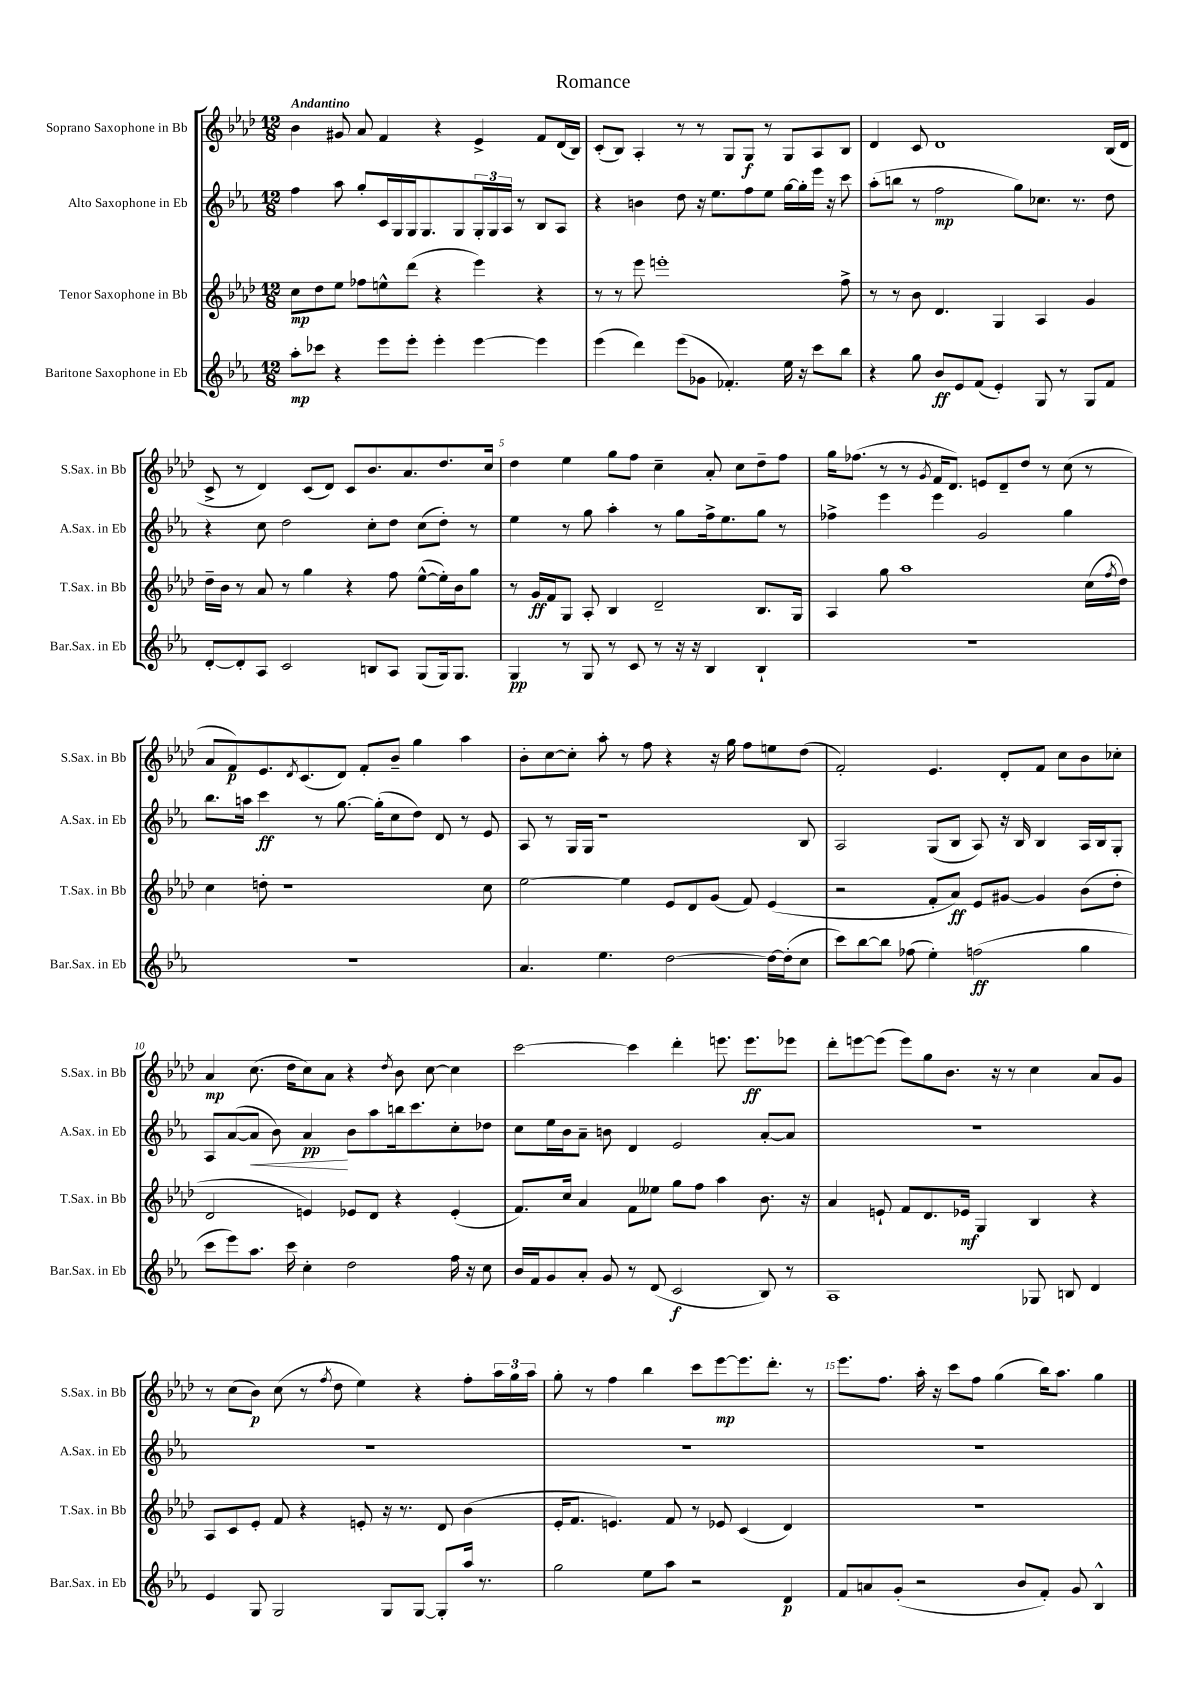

**kern	**dynam	**kern	**dynam	**kern	**dynam	**kern	**dynam
*part4	*part4	*part3	*part3	*part2	*part2	*part1	*part1
*staff4	*staff4	*staff3	*staff3	*staff2	*staff2	*staff1	*staff1
*I"Baritone Saxophone in Eb	*	*I"Tenor Saxophone in Bb	*	*I"Alto Saxophone in Eb	*	*I"Soprano Saxophone in Bb	*
*I'Bar.Sax. in Eb	*	*I'T.Sax. in Bb	*	*I'A.Sax. in Eb	*	*I'S.Sax. in Bb	*
*clefG2	*	*clefG2	*	*clefG2	*	*clefG2	*
*k[b-e-a-]	*	*k[b-e-a-d-]	*	*k[b-e-a-]	*	*k[b-e-a-d-]	*
*M12/8	*	*M12/8	*	*M12/8	*	*M12/8	*
=1	=1	=1	=1	=1	=1	=1	=1
!	!	!	!	!	!	!LO:TX:a:B:t=Andantino	!
8aa-'\L	mp	8cc\L	mp	4ff\	.	4b-\	.
8ccc-X\J	.	8dd-\	.	.	.	.	.
4r	.	8ee-\J	.	8aa-\	.	8g#X/	.
.	.	8ff-X\L	.	8gg'/L	.	8a-/	.
8eee-\L	.	8een^^\	.	16c/L	.	4f/	.
.	.	.	.	16G/	.	.	.
8eee-'\J	.	(8ddd-\J	.	16G/J	.	.	.
.	.	.	.	8.G/	.	.	.
4eee-'\	.	4r	.	.	.	4r	.
.	.	.	.	8G/	.	.	.
[4eee-\	.	4eee-\)	.	24G'/L	.	4e-^/	.
.	.	.	.	24G/	.	.	.
.	.	.	.	24A-/JJ	.	.	.
.	.	.	.	8r	.	.	.
4eee-\]	.	4r	.	8B-/L	.	8f/L	.
.	.	.	.	8A-/J	.	(16d-/L	.
.	.	.	.	.	.	16B-/JJ)	.
=2	=2	=2	=2	=2	=2	=2	=2
(4eee-\	.	8r	.	4r	.	(8c'/L	.
.	.	8r	.	.	.	8B-/J)	.
4ddd\)	.	8eee-\	.	4bn\	.	4A-'/	.
.	.	1eeen'	.	.	.	.	.
(8eee-\L	.	.	.	8dd\	.	8r	.
8g-X\J	.	.	.	16r	.	8r	.
.	.	.	.	8.ee-\L	.	.	.
4.f-X'/)	.	.	.	.	.	8G/L	.
.	.	.	.	8ff\	.	8G/J	f
.	.	.	.	8ee-\J	.	8r	.
16ee-\	.	.	.	[16gg\LL	.	8G/L	.
16r	.	.	.	16gg'\]	.	.	.
8ccc\L	.	.	.	16eee-\JJ	.	8A-/	.
.	.	.	.	16r	.	.	.
8bb-\J	.	8ff^\	.	8ccc\	.	8B-/J	.
=3	=3	=3	=3	=3	=3	=3	=3
4r	.	8r	.	(8aa-'\L	.	4d-/	.
.	.	8r	.	8bbn\J	.	.	.
8gg\	.	8b-\	.	8r	.	8c/	.
8b-/L	ff	4.d-/	.	2ff\	mp	1d-	.
8e-/	.	.	.	.	.	.	.
(8f/J	.	.	.	.	.	.	.
4e-'/)	.	4G/	.	.	.	.	.
.	.	.	.	8gg\L)	.	.	.
8G/	.	4A-/	.	8.cc-X\J	.	.	.
8r	.	.	.	.	.	.	.
.	.	.	.	8.r	.	.	.
8G/L	.	4g/	.	.	.	.	.
8f/J	.	.	.	8dd\	.	(16B-/LL	.
.	.	.	.	.	.	16d-/JJ	.
!!LO:LB:g=z
=4	=4	=4	=4	=4	=4	=4	=4
[8d'/L	.	16dd-~\LL	.	4r	.	8c^/	.
.	.	16b-\JJ	.	.	.	.	.
8d'/]	.	8r	.	.	.	8r	.
8A-/J	.	8a-/	.	8cc\	.	4d-/)	.
2c/	.	8r	.	2dd\	.	.	.
.	.	4gg\	.	.	.	(8c/L	.
.	.	.	.	.	.	8d-/J)	.
.	.	4r	.	.	.	8c/L	.
8Bn/L	.	.	.	8cc'\L	.	8.b-/	.
8A-/J	.	8ff\	.	8dd\J	.	.	.
.	.	.	.	.	.	8.a-/	.
(8G/L	.	([8ee-^^\L	.	(8cc\L	.	.	.
16G/k)	.	16ee-'\L])	.	8dd'\J)	.	8.dd-/	.
8.G/J	.	16b-\J	.	.	.	.	.
.	.	8gg\J	.	8r	.	.	.
.	.	.	.	.	.	16cc/Jk	.
=5	=5	=5	=5	=5	=5	=5	=5
4G/	pp	8r	.	4ee-\	.	4dd-\	.
.	.	16g/LL	ff	.	.	.	.
.	.	16f/J	.	.	.	.	.
8r	.	8G/J	.	8r	.	4ee-\	.
8G/	.	8A-'/	.	8gg\	.	.	.
8r	.	4B-/	.	4aa-'\	.	8gg\L	.
8c/	.	.	.	.	.	8ff\J	.
8r	.	2d-~/	.	8r	.	4cc~\	.
16r	.	.	.	8gg\L	.	.	.
16r	.	.	.	.	.	.	.
4B-/	.	.	.	16ff^\k	.	8a-'/	.
.	.	.	.	8.ee-\	.	.	.
.	.	.	.	.	.	8cc\L	.
4B-`/	.	8.B-/L	.	8gg\J	.	8dd-~\	.
.	.	.	.	8r	.	8ff\J	.
.	.	16G/Jk	.	.	.	.	.
=6	=6	=6	=6	=6	=6	=6	=6
1.r	.	4A-/	.	4ff-X^\	.	16gg\KL	.
.	.	.	.	.	.	(8.ff-X\J	.
.	.	8gg\	.	4eee-\	.	8r	.
.	.	1aa-	.	.	.	8r	.
.	.	.	.	.	.	8qg/	.
.	.	.	.	4eee-\	.	16f/KL	.
.	.	.	.	.	.	8.d-/J)	.
.	.	.	.	2g/	.	8en/L	.
.	.	.	.	.	.	8d-~/	.
.	.	.	.	.	.	8dd-/J	.
.	.	.	.	.	.	8r	.
.	.	.	.	4gg\	.	(8cc\	.
.	.	(16cc\LL	.	.	.	8r	.
.	.	8qff/	.	.	.	.	.
.	.	16dd-\JJ)	.	.	.	.	.
!!LO:LB:g=z
=7	=7	=7	=7	=7	=7	=7	=7
1.r	.	4cc\	.	8.bb-\L	.	8a-/L	.
.	.	.	.	.	.	8f/)	p
.	.	.	.	16aan\Jk	.	.	.
.	.	8ddn'\	.	4ccc\	ff	8.e-/	.
.	.	1r	.	.	.	.	.
.	.	.	.	.	.	8qd-/	.
.	.	.	.	.	.	(8.c/	.
.	.	.	.	8r	.	.	.
.	.	.	.	[8.gg\	.	8d-/J)	.
.	.	.	.	.	.	8f'/L	.
.	.	.	.	(16gg'\KL]	.	.	.
.	.	.	.	8cc\	.	8b-~/J	.
.	.	.	.	8dd\J)	.	4gg\	.
.	.	.	.	8d/	.	.	.
.	.	.	.	8r	.	4aa-\	.
.	.	8cc\	.	8e-/	.	.	.
=8	=8	=8	=8	=8	=8	=8	=8
4.a-/	.	[2ee-\	.	8A-/	.	8b-'\L	.
.	.	.	.	8r	.	[8cc\	.
.	.	.	.	16G/LL	.	8cc'\J]	.
.	.	.	.	16G/JJ	.	.	.
4.ee-\	.	.	.	1r	.	8aa-'\	.
.	.	4ee-\]	.	.	.	8r	.
.	.	.	.	.	.	8ff\	.
[2dd\	.	8e-/L	.	.	.	4r	.
.	.	8d-/	.	.	.	.	.
.	.	(8g/J	.	.	.	16r	.
.	.	.	.	.	.	16gg\	.
.	.	8f/)	.	.	.	8ff\L	.
16dd\LL_	.	(4e-/	.	.	.	8een\	.
(16dd'\J]	.	.	.	.	.	.	.
8cc\J	.	.	.	8B-/	.	(8dd-\J	.
=9	=9	=9	=9	=9	=9	=9	=9
8ccc\L)	.	2r	.	2A-/	.	2f'/)	.
[8bb-\	.	.	.	.	.	.	.
8bb-\J]	.	.	.	.	.	.	.
(8ff-X\	.	.	.	.	.	.	.
4ee-'\)	.	8f'/L	.	(8G/L	.	4.e-/	.
.	.	8a-/J)	ff	8B-/J	.	.	.
(2ffn\	ff	8e-/L	.	8A-/)	.	.	.
.	.	[8g#X/J	.	16r	.	8d-'/L	.
.	.	.	.	16B-/	.	.	.
.	.	4g#/]	.	4B-/	.	8f/J	.
.	.	.	.	.	.	8cc\L	.
4gg\	.	(8b-\L	.	16A-/LL	.	8b-\	.
.	.	.	.	16B-/J	.	.	.
.	.	8dd-'\J	.	8G'/J	.	8cc-X'\J	.
!!LO:LB:g=z
=10	=10	=10	=10	=10	=10	=10	=10
8ccc\L	.	2d-/	.	8A-/L	.	4a-/	mp
8eee-\)	.	.	.	([8a-/	.	.	.
!	!	!	!	!	!LO:HP:b	!	!
8.aa-\J	.	.	.	8a-/J]	<	(8.cc\	.
.	.	.	.	8b-\)	.	.	.
16ccc\	.	.	.	.	.	16dd-\KL	.
4cc'\	.	4en/)	.	4a-/	pp	8cc\)	.
.	.	.	.	.	.	8a-\J	.
2dd\	.	8e-X/L	.	8b-\L	[	4r	.
.	.	8d-/J	.	8aa-\	.	.	.
.	.	.	.	.	.	8qdd-/	.
.	.	4r	.	16bbn\k	.	8b-\	.
.	.	.	.	8.ccc\	.	.	.
.	.	.	.	.	.	[8cc\	.
16ff\	.	(4e-'/	.	8cc'\	.	4cc\]	.
16r	.	.	.	.	.	.	.
8cc\	.	.	.	8dd-X\J	.	.	.
=11	=11	=11	=11	=11	=11	=11	=11
16b-/LL	.	8.f/L)	.	8cc\L	.	[2ccc\	.
16f/J	.	.	.	.	.	.	.
8g/	.	.	.	16ee-\L	.	.	.
.	.	16cc/Jk	.	16b-\J	.	.	.
8a-'/J	.	4a-/	.	8a-~\J	.	.	.
8g/	.	.	.	8bn\	.	.	.
8r	.	8f\L	.	4d/	.	4ccc\]	.
(8d/	.	8ee--X\J	.	.	.	.	.
2c/	f	8gg\L	.	2e-/	.	4ddd-'\	.
.	.	8ff\J	.	.	.	.	.
.	.	4aa-\	.	.	.	8.eeen\	.
.	.	.	.	.	.	8.eee\L	ff
8B-/)	.	8.b-\	.	[8a-'/L	.	.	.
8r	.	.	.	8a-/J]	.	8eee-X\J	.
.	.	16r	.	.	.	.	.
=12	=12	=12	=12	=12	=12	=12	=12
1A-	.	4a-/	.	1.r	.	8ddd-'\L	.
.	.	.	.	.	.	[8eeen\	.
.	.	8en`/	.	.	.	(8eee\J]	.
.	.	8f/L	.	.	.	8eee\L)	.
.	.	8.d-/	.	.	.	8gg\	.
.	.	.	.	.	.	8.b-\J	.
.	.	16e-X/Jk	mf	.	.	.	.
.	.	4G/	.	.	.	.	.
.	.	.	.	.	.	16r	.
.	.	.	.	.	.	8r	.
8G-X/	.	4B-/	.	.	.	4cc\	.
8Bn/	.	.	.	.	.	.	.
4d/	.	4r	.	.	.	8a-/L	.
.	.	.	.	.	.	8g/J	.
!!LO:LB:g=z
=13	=13	=13	=13	=13	=13	=13	=13
4e-/	.	8A-/L	.	1.r	.	8r	.
.	.	8c/	.	.	.	(8cc\L	.
8G/	.	8e-'/J	.	.	.	8b-\J)	p
2G/	.	8f/	.	.	.	(8cc\	.
.	.	4r	.	.	.	8r	.
.	.	.	.	.	.	8qff/	.
.	.	.	.	.	.	8dd-\	.
.	.	8en'/	.	.	.	4ee-\)	.
8G/L	.	16r	.	.	.	.	.
.	.	8.r	.	.	.	.	.
[8G/J	.	.	.	.	.	4r	.
8G'/L]	.	8d-/	.	.	.	.	.
16aa-/Jk	.	(4b-\	.	.	.	8ff'\L	.
8.r	.	.	.	.	.	.	.
.	.	.	.	.	.	24aa-\L	.
.	.	.	.	.	.	24gg\	.
.	.	.	.	.	.	24aa-\JJ	.
=14	=14	=14	=14	=14	=14	=14	=14
2gg\	.	16e-'/KL	.	1.r	.	8gg'\	.
.	.	8.f/J	.	.	.	.	.
.	.	.	.	.	.	8r	.
.	.	4.en/)	.	.	.	4ff\	.
8ee-\L	.	.	.	.	.	4bb-\	.
8aa-\J	.	8f/	.	.	.	.	.
2r	.	8r	.	.	.	8ccc\L	.
.	.	8e-X/	.	.	.	[8eee-\	mp
.	.	(4c/	.	.	.	8.eee-\]	.
.	.	.	.	.	.	8.ddd-'\J	.
4d/	p	4d-/)	.	.	.	.	.
.	.	.	.	.	.	8r	.
=15	=15	=15	=15	=15	=15	=15	=15
8f/L	.	1.r	.	1.r	.	8.eee-\L	.
8an/	.	.	.	.	.	.	.
.	.	.	.	.	.	8.ff\J	.
(8g'/J	.	.	.	.	.	.	.
2r	.	.	.	.	.	16aa-'\	.
.	.	.	.	.	.	16r	.
.	.	.	.	.	.	8ccc\L	.
.	.	.	.	.	.	8ff\J	.
.	.	.	.	.	.	(4gg\	.
8b-/L	.	.	.	.	.	.	.
8f'/J)	.	.	.	.	.	16bb-\KL)	.
.	.	.	.	.	.	8.aa-\J	.
8g/	.	.	.	.	.	.	.
4B-^^/	.	.	.	.	.	4gg\	.
==	==	==	==	==	==	==	==
*-	*-	*-	*-	*-	*-	*-	*-
